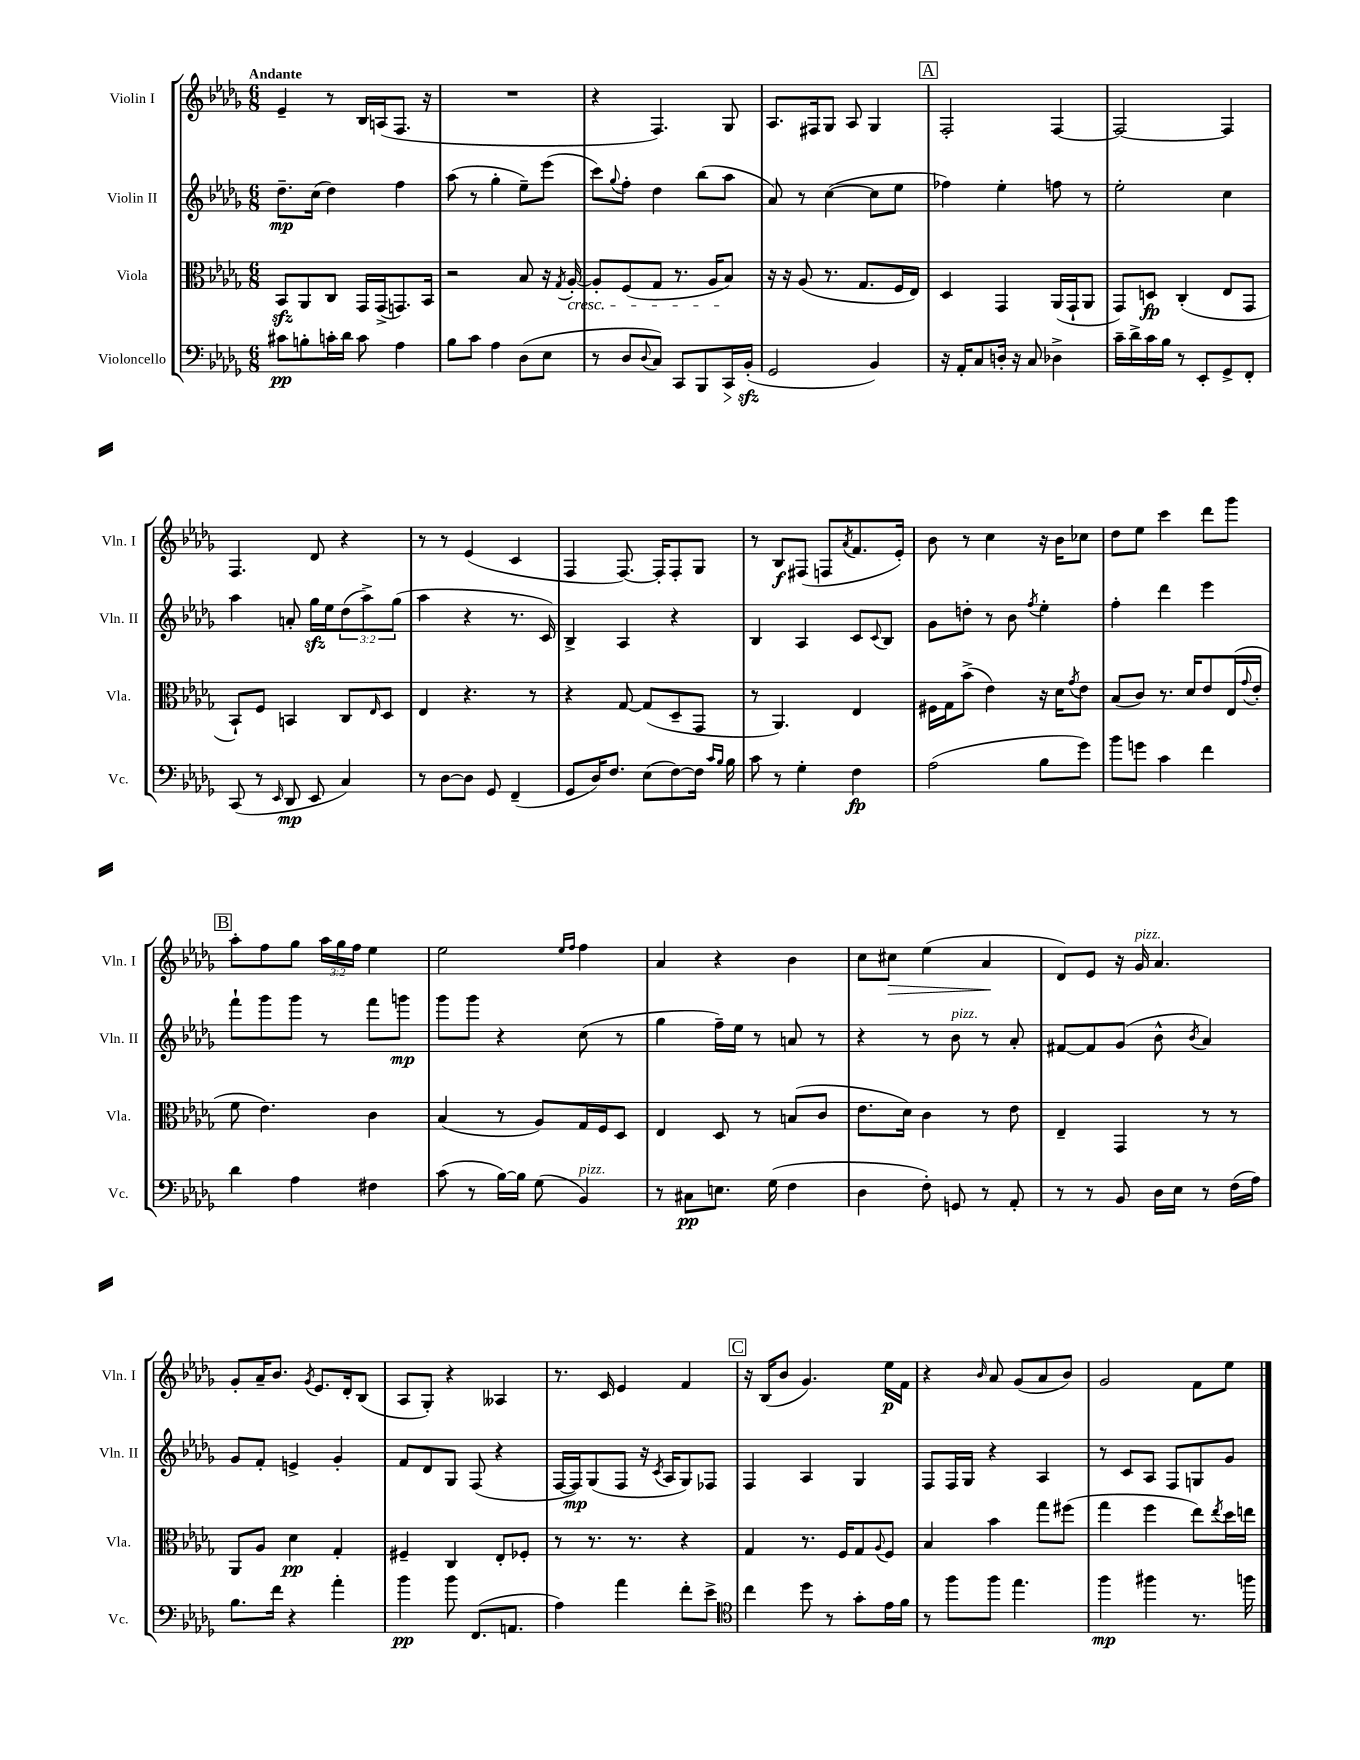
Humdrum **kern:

**kern	**kern	**kern	**kern
*staff4	*staff3	*staff2	*staff1
*clefF4	*clefC3	*clefG2	*clefG2
*k[b-e-a-d-g-]	*k[b-e-a-d-g-]	*k[b-e-a-d-g-]	*k[b-e-a-d-g-]
*M6/8	*M6/8	*M6/8	*M6/8
8c#	8BB-	8.dd-~	4e-~
8B'	8AA-	.	.
.	.	(16cc	.
16c'	8C	4dd-)	8r
16d-	.	.	.
8c	16GG-	.	16B-
.	(16GG-^	.	(16A
4A-	8.GG)	4ff	8.F
.	16BB-	.	16r
=	=	=	=
8B-	2r	(8aa-	2.r
8c	.	8r	.
4A-	.	4gg-'	.
(8D-	8B-	8ee-~)	.
8E-	16r	(8eee-	.
.	8qG-	.	.
.	[16A-'	.	.
=	=	=	=
8r	8A-']	8ccc)	4r
.	.	8qqgg-	.
8D-	(8F	8ff'	.
8qqD-	.	.	.
8C)	8G-	4dd-	4.F)
8CC	8.r	.	.
8BBB-	.	(8bb-	.
.	16A-	.	.
16CC	8B-)	8aa-	8G-
(16BB-'	.	.	.
=	=	=	=
2GG-	16r	8a-)	8.A-
.	16r	.	.
.	(8A-	8r	.
.	.	.	16F#
.	8.r	([4cc	8G-
.	.	.	8A-
.	8.G-	.	.
4BB-)	.	8cc]	4G-
.	16F	8ee-	.
.	16E-)	.	.
=	=	=	=
16r	4D-	4ff-)	2F'
16AA-'	.	.	.
8C	.	.	.
16D'	4GG-	4ee-'	.
16r	.	.	.
8C	.	.	.
4D-^	(16AA-	8ff	[4F
.	16GG-`	.	.
.	8AA-	8r	.
=	=	=	=
16c~	8GG-)	2ee-'	2F_
16d-^	.	.	.
16c	8D	.	.
16B-	.	.	.
8r	(4C'	.	.
8EE-'	.	.	.
8GG-^	8E-	4cc	4F]
8FF'	8GG-	.	.
=	=	=	=
(8CC	8BB-`)	4aa-	4.F
8r	8F	.	.
16qqEE-	.	.	.
8DD-	4BB	8a'	.
8EE-	.	16gg-	8d-
.	.	16ee-	.
4C)	8C	(12dd-	4r
.	.	12aa-^)	.
.	16qqE-	.	.
.	8D-	.	.
.	.	(12gg-	.
=	=	=	=
8r	4E-	4aa-	8r
[8D-	.	.	8r
8D-]	4.r	4r	(4e-
8GG-	.	.	.
(4FF~	.	8.r	4c
.	8r	.	.
.	.	16c)	.
=	=	=	=
8GG-	4r	4B-^	4F
16D-)	.	.	.
8.F	.	.	.
.	[8G-	4A-	[8.F)
(8E-	(8G-]	.	.
.	.	.	16F']
[8F)	8D-~	4r	8F'
16F]	8GG-	.	8G-
16qqc	.	.	.
16qqB-	.	.	.
16B-	.	.	.
=	=	=	=
8c	8r	4B-	8r
8r	4.AA-)	.	8B-
4G-'	.	4A-	(8F#
.	.	.	8F
.	.	.	8qa-
4F	4E-	8c	8.f
.	.	8qqc	.
.	.	8B-	.
.	.	.	16e-')
=	=	=	=
(2A-	16F#	8g-	8b-
.	16G-	.	.
.	(8b-^	8dd'	8r
.	4e-)	8r	4cc
.	.	8b-	.
.	.	8qff	.
8B-	16r	4ee-'	16r
.	16d-	.	16b-
.	8qg-	.	.
8g-)	8e-	.	8cc-
=	=	=	=
8b-	(8B-	4ff'	8dd-
8g	8c)	.	8ee-
4c	8.r	4ddd-	4ccc
.	16d-	.	.
4f	8e-	4eee-	8ddd-
.	(16E-	.	8ggg-
.	8qqg-	.	.
.	16e-'	.	.
=	=	=	=
4d-	8f	8fff`	8aa-'
.	4.e-)	8ggg-	8ff
4A-	.	8ggg-	8gg-
.	.	8r	24aa-
.	.	.	24gg-
.	.	.	24ff
4F#	4c	8fff	4ee-
.	.	8ggg	.
=	=	=	=
(8c	(4B-	8ggg-	2ee-
8r	.	8ggg-	.
[16B-)	8r	4r	.
16B-]	.	.	.
(8G-	8A-)	.	.
.	.	.	16qqee-
.	.	.	16qqff
4BB-)	16G-	(8cc	4ff
.	16F	.	.
.	8D-	8r	.
=	=	=	=
8r	4E-	4gg-	4a-
8C#	.	.	.
8.E	8D-	16ff~)	4r
.	.	16ee-	.
.	8r	8r	.
(16G-	.	.	.
4F	(8B	8a	4b-
.	8c	8r	.
=	=	=	=
4D-	8.e-	4r	8cc
.	.	.	8cc#
.	16d-)	.	.
8F')	4c	8r	(4ee-
8GG	.	8b-	.
8r	8r	8r	4a-
8AA-'	8e-	8a-'	.
=	=	=	=
8r	4E-~	[8f#	8d-)
8r	.	8f#]	8e-
8BB-	4GG-	(8g-	16r
.	.	.	16g-
16D-	.	8b-^^	4.a-
16E-	.	.	.
.	.	8qb-	.
8r	8r	4a-)	.
(16F	8r	.	.
16A-)	.	.	.
=	=	=	=
8.B-	8AA-	8g-	8g-'
.	8A-	8f'	16a-~
16f	.	.	8.b-
4r	4d-	4e^	.
.	.	.	8qg-
.	.	.	8.e-
4a-'	4G-'	4g-'	.
.	.	.	16d-'
.	.	.	(8B-
=	=	=	=
4b-	4F#~	8f	8A-
.	.	8d-	8G-')
8b-	4C	8G-	4r
(8.FF	.	(8F	.
.	8E-'	4r	4A--
8.AA	.	.	.
.	8F-'	.	.
=	=	=	=
4A-)	8r	[16F	8.r
.	.	16F])	.
.	8.r	(8G-	.
.	.	.	16c
4a-	.	8F	4e-
.	8.r	.	.
.	.	16r	.
.	.	8qc	.
.	.	16A-	.
8f'	4r	8G-)	4f
8e-^	.	8F-	.
=	=	=	=
*clefC4	*	*	*
4cc	4G-	4F	16r
.	.	.	(16B-
.	.	.	8b-
8dd-	8.r	4A-	4.g-)
8r	.	.	.
.	16F	.	.
8g-'	8G-	4G-	.
.	8qqA-	.	.
16e-	8F	.	16ee-
16f	.	.	16f
=	=	=	=
8r	4B-	8F	4r
8ff	.	16F	.
.	.	16G-	.
.	.	.	16qqb-
8ff	4b-	4r	8a-
4.ee-	.	.	(8g-
.	8gg-	4A-	8a-
.	(8ff#	.	8b-)
=	=	=	=
4ff	4gg-	8r	2g-
.	.	8c	.
4ff#	4ff	8A-	.
.	.	8F	.
8.r	8ee-)	8G	8f
.	8qee-	.	.
.	16dd-	8g-	8ee-
16ff	16ee	.	.
==	==	==	==
*-	*-	*-	*-
